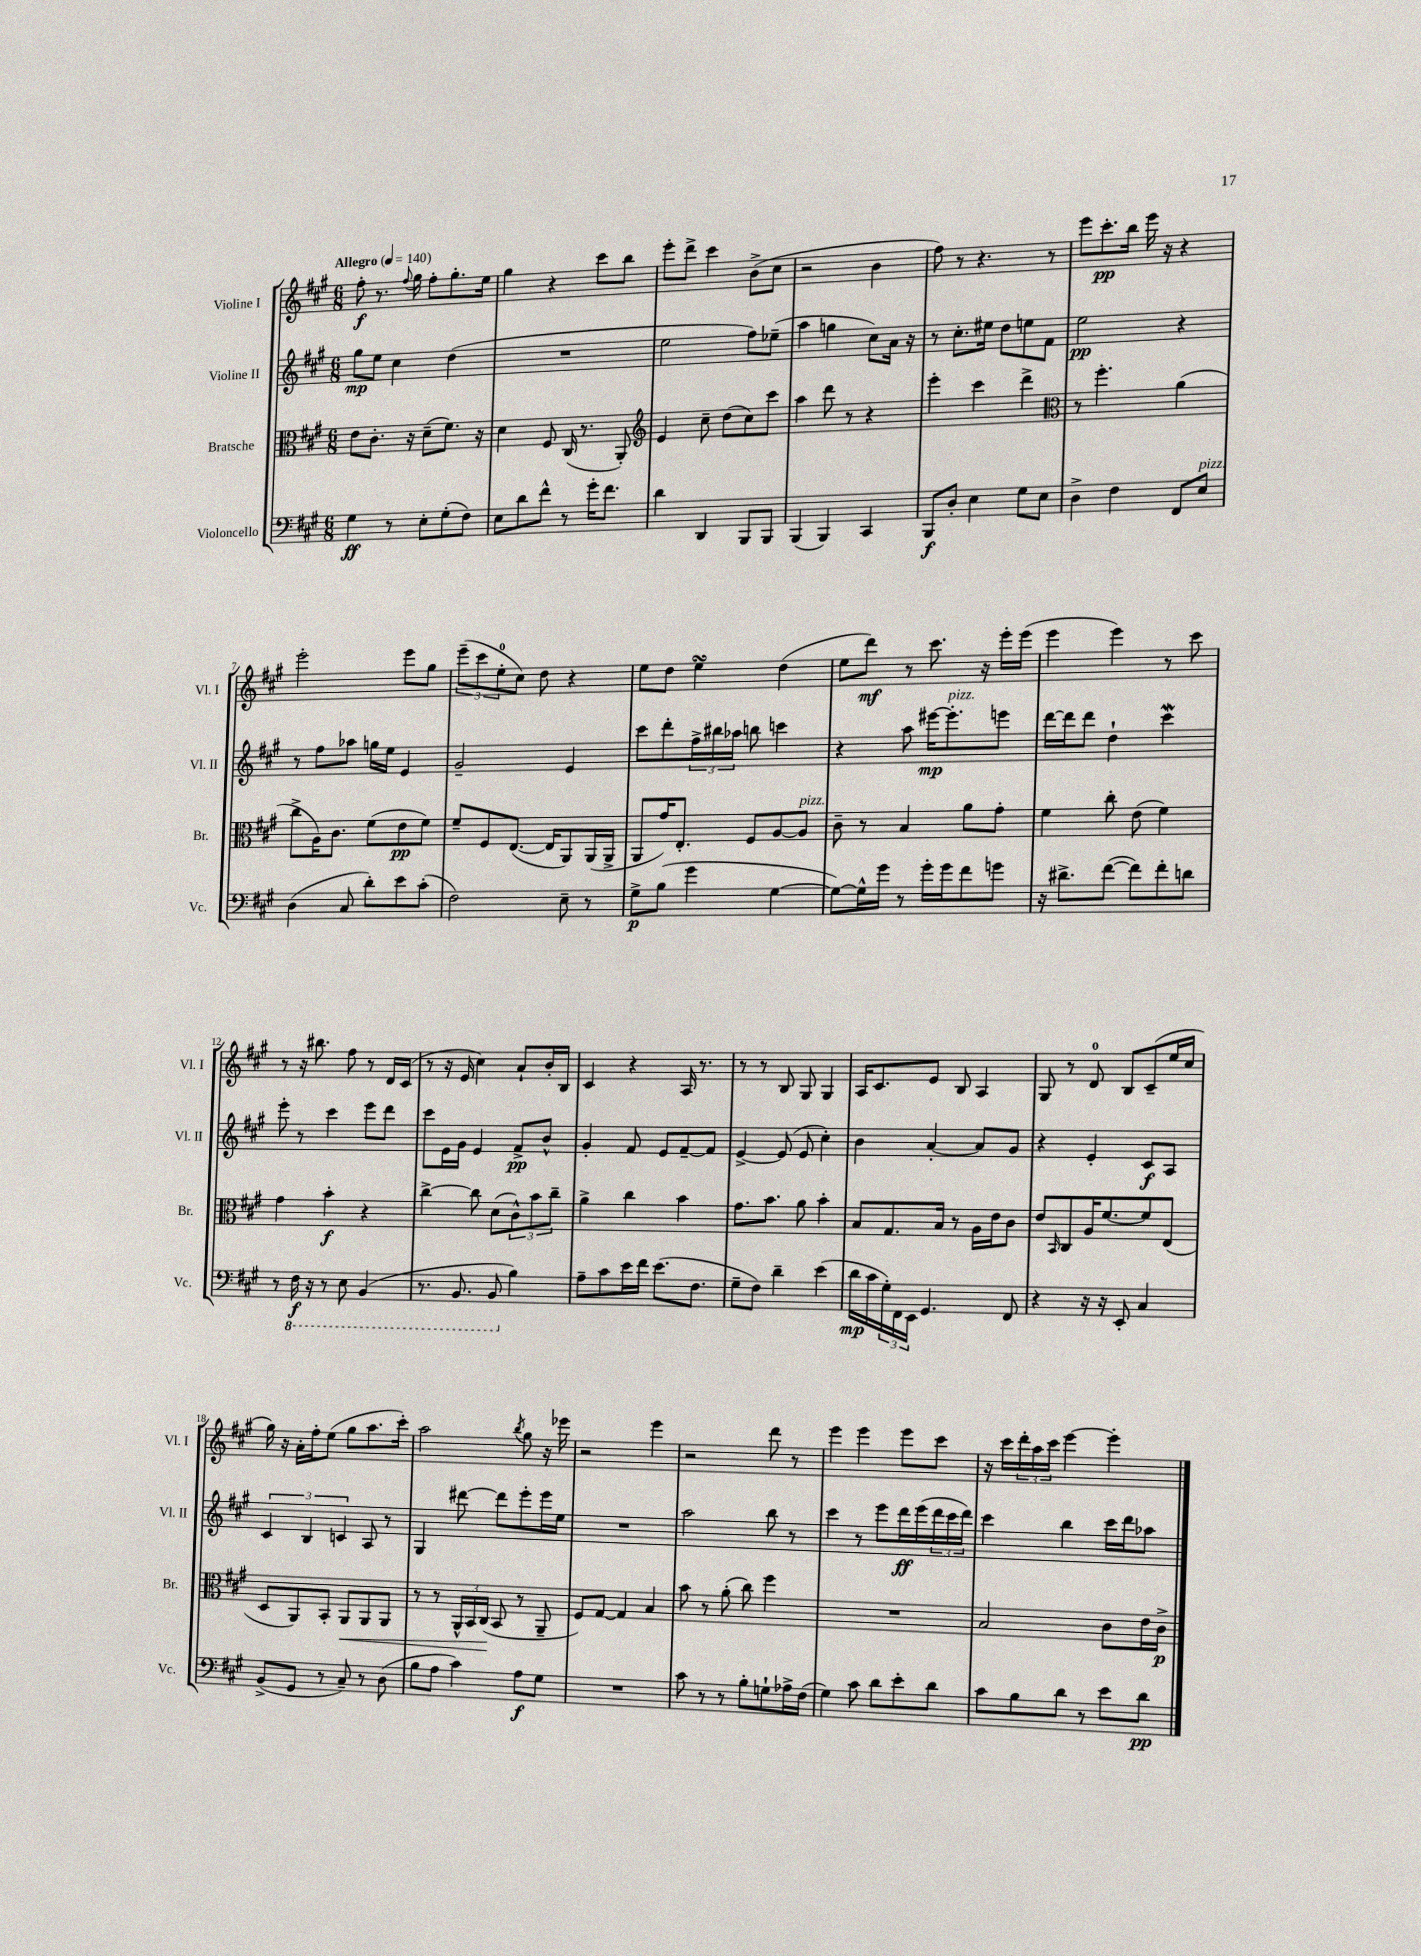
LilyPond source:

<<
\new StaffGroup <<
\new Staff = "s0" \with { instrumentName = "Violine I" shortInstrumentName = "Vl. I" } {
    \clef treble \key a \major \numericTimeSignature \time 6/8 \tempo "Allegro" 4 = 140
    fis''8-.\f r8. \appoggiatura { fis''8 } gis''16 fis''8-. gis''8.-. e''16 |
    gis''4 r4 cis'''8 b''8 |
    e'''8-. d'''8-> cis'''4 b'8->( cis''8 |
    r2 b'4 |
    fis''8) r8 r4. r8 |
    e'''8 cis'''8.-.\pp b''16 e'''16 r16 r4 |
    e'''2-. e'''8 gis''8 |
    \tuplet 3/2 { e'''8--( cis'''8 e''8-0-. } cis''8) d''8 r4 |
    e''8 d''8 e''4\turn d''4( |
    e''8 d'''8\mf) r8 cis'''8. r16 e'''16-. e'''16( |
    e'''4 e'''4) r8 cis'''8 |
    r8 r16 bis''8. fis''8 r8 d'16 cis'16( |
    r8 r16 e'16 cis''4) a'8-! b'16-. b16 |
    cis'4 r4 a16 r8. |
    r8 r8 b8 gis8 gis4 |
    a16 cis'8. e'8 b8 a4 |
    gis8 r8 d'8-0 b8 cis'8--( e''16 cis''16 |
    gis''16) r16 a'16-. fis''16-. e''8( gis''8 a''8. cis'''16-.) |
    a''2 \acciaccatura { b''8 } gis''8 r16 ees'''16 |
    r2 e'''4 |
    r2 d'''8 r8 |
    e'''4 e'''4 e'''8 cis'''8 |
    r16 cis'''16 \tuplet 3/2 { d'''16-. a''16 cis'''16 } e'''4~ e'''4-. \bar "|." |
}
\new Staff = "s1" \with { instrumentName = "Violine II" shortInstrumentName = "Vl. II" } {
    \clef treble \key a \major \numericTimeSignature \time 6/8
    gis''8\mp e''8 cis''4 d''4( |
    R2. |
    e''2 fis''8) ees''8--( |
    a''4 g''4 cis''8) a'16 r16 |
    r8 cis''8.-. eis''16 d''8 e''8 fis'8 |
    e''2\pp r4 |
    r8 fis''8 aes''8 g''16 e''16 e'4 |
    gis'2-- e'4 |
    cis'''8 d'''8-. \tuplet 3/2 { fis''16-> bis''16 aes''16 } b''8 c'''4 |
    r4 a''8 eis'''16~\mp eis'''8.-.^\markup { \italic "pizz." } e'''8 |
    d'''16~ d'''16 d'''8 d''4-! cis'''4\mordent |
    e'''8-. r8 cis'''4 e'''8 d'''8 |
    cis'''8 e'16 gis'16 e'4 fis'8->\pp b'8-^ |
    gis'4-. fis'8 e'8 fis'8~-- fis'8 |
    e'4~-> e'8( e'8 cis''4-.) |
    b'4 a'4~-. a'8 gis'8 |
    r4 e'4-. cis'8\f a8 |
    \tuplet 3/2 { cis'4 b4 c'4 } a8 r8 |
    gis4 dis'''8~ dis'''8 e'''8-. e'''16 e''16 |
    R2. |
    a''2 b''8 r8 |
    cis'''4 r8 e'''8 d'''16\ff e'''16( \tuplet 3/2 { d'''16 cis'''16 d'''16) } |
    cis'''4 b''4 cis'''16 d'''16 aes''8 \bar "|." |
}
\new Staff = "s2" \with { instrumentName = "Bratsche" shortInstrumentName = "Br." } {
    \clef alto \key a \major \numericTimeSignature \time 6/8
    e'8 cis'8.-. r16 d'8--( fis'8.) r16 |
    d'4 fis8 cis16( r8. a,8-.) |
    \clef treble e'4 cis''8-- d''8( cis''8) cis'''8 |
    a''4 d'''8 r8 r4 |
    e'''4-. cis'''4 d'''4-> |
    \clef alto r8 fis''4.-. a'4( |
    cis''8-> a16) cis'8. fis'8( e'8\pp fis'8) |
    fis'8-- fis8 e8.~( e16 a,8) a,16( a,16-> |
    a,8 gis'16) e8.-. fis8 a8~ a8^\markup { \italic "pizz." } |
    cis'8-- r8 b4 a'8 gis'8-. |
    fis'4 cis''8-. e'8( fis'4) |
    gis'4 b'4-.\f r4 |
    cis''4~-> cis''8 d'8( \tuplet 3/2 { cis'8-^) b'8 cis''8-- } |
    a'4-> cis''4 b'4 |
    gis'8. b'8. a'8 b'4-. |
    b8 gis8. b16 r8 a16 e'16 cis'8 |
    e'8 \grace { b,16 } cis8 a16 fis'8.~ fis'8 e8( |
    d8 a,8) b,8-. a,8\< a,8 a,8 |
    r8 r8 \tuplet 3/2 { a,16-^ b,16 cis16\!( } b,8 r8 a,8-- |
    fis8) gis8~ gis4 b4 |
    b'8 r8 a'8-.( cis''8) fis''4 |
    R2. |
    b2 cis'8 e'16 cis'16->\p \bar "|." |
}
\new Staff = "s3" \with { instrumentName = "Violoncello" shortInstrumentName = "Vc." } {
    \clef bass \key a \major \numericTimeSignature \time 6/8
    gis4\ff r8 e8-. gis8-.( fis8) |
    e8 d'8 fis'8-^ r8 gis'16-. fis'8. |
    d'4 d,4 b,,8 b,,8 |
    b,,4( b,,4) cis,4 |
    b,,8\f d8-. e4 gis8 e8 |
    d4-> fis4 fis,8 e8^\markup { \italic "pizz." } |
    d4( cis8 d'8-.) e'8 cis'8-.( |
    fis2) e8-- r8 |
    gis8->\p b8( gis'4 gis4~ |
    gis8~) gis16-^ gis'16 r8 gis'16-. gis'16 fis'8 g'8 |
    r16 dis'8.-> fis'8~( fis'8) fis'8-. d'8 |
    r8 \ottava #-1 fis,16\f r16 r8 e,8 b,,4( |
    r8. b,,8. b,,8 \ottava #0 b4) |
    a8-- cis'8 e'16 fis'16 e'8.( fis8. |
    gis8-- fis8) d'4-- e'4( |
    d'16\mp cis'16 \tuplet 3/2 { gis16-.) fis,16 e,16 } gis,4. fis,8 |
    r4 r16 r16 e,8-. cis4 |
    b,8->( gis,8 r8 cis8--) r8 d8( |
    b8 a8 cis'4) a8\f gis8 |
    R2. |
    cis'8 r8 r8 b8-. g8-! aes16-> fis16( |
    gis4) cis'8 d'8 e'8-. d'8 |
    cis'8 b8 d'8 r8 e'8 d'8\pp \bar "|." |
}
>>
>>
